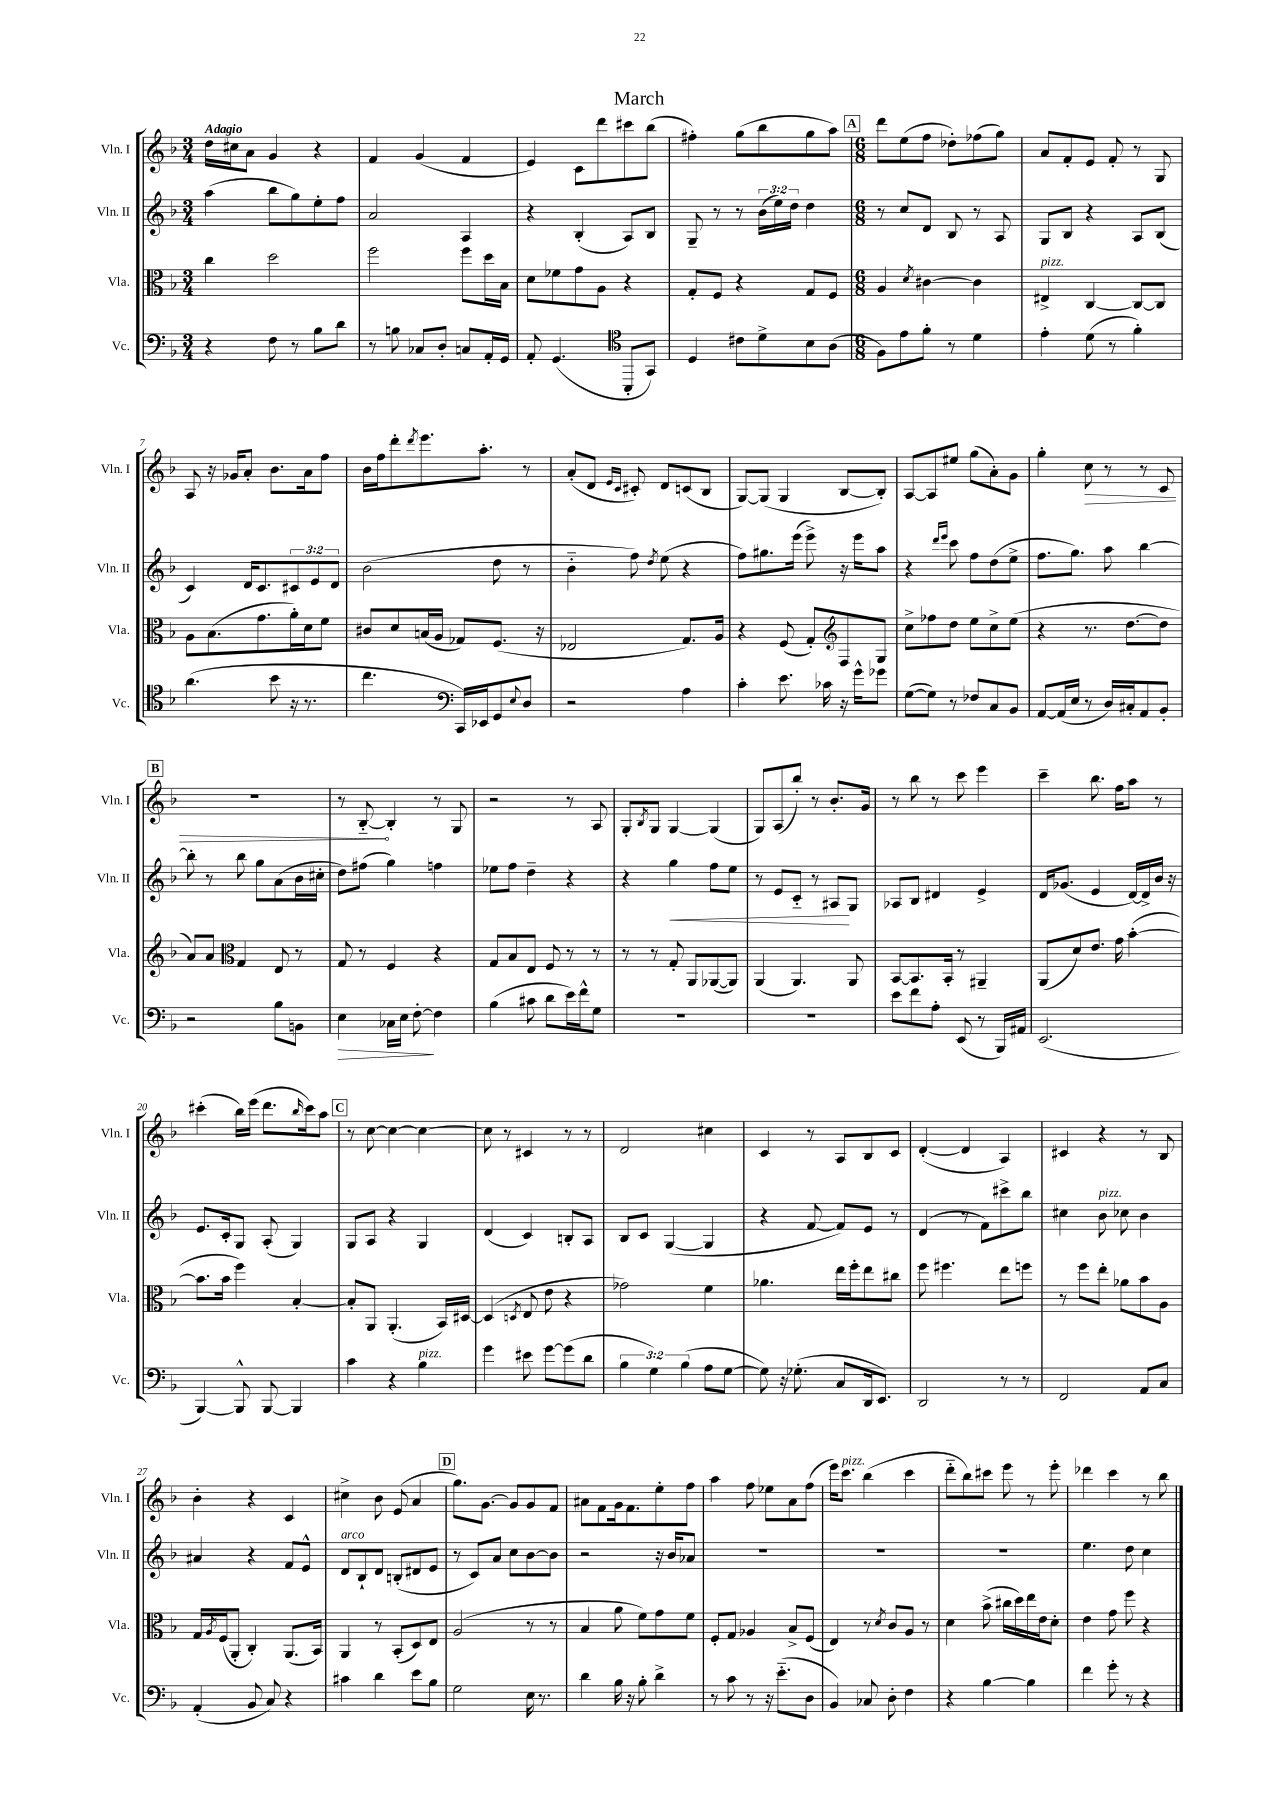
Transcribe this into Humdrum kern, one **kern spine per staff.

**kern	**kern	**kern	**kern
*staff4	*staff3	*staff2	*staff1
*clefF4	*clefC3	*clefG2	*clefG2
*k[b-]	*k[b-]	*k[b-]	*k[b-]
*M3/4	*M3/4	*M3/4	*M3/4
4r	4cc	(4aa	16dd
.	.	.	16cc#
.	.	.	8a
8F	2dd	8bb-	4g
8r	.	8gg)	.
8B-	.	8ee'	4r
8d	.	8ff	.
=	=	=	=
8r	2ff	2a	4f
8B	.	.	.
8C-	.	.	(4g
8D'	.	.	.
8C	8ff	4A	4f
16AA'	16dd	.	.
16GG	16B-	.	.
=	=	=	=
8AA'	8d	4r	4e)
(4.GG	8f-	.	.
.	8g	(4B-'	8c
.	8A	.	8ddd
8BBB-'	4r	8A)	8ccc#
8GG)	.	8B-	(8bb-
=	=	=	=
*clefC4	*	*	*
4D	8G'	8G~	4ff#')
.	8F	8r	.
8c#	4r	8r	(8gg
8d^	.	(24b-	8bb-
.	.	24ee)	.
.	.	24dd	.
8B-	8G	4dd	8gg
(8A	8F	.	8aa)
=	=	=	=
*M6/8	*M6/8	*M6/8	*M6/8
8F)	4A	8r	8ddd
8e	.	8cc	(8ee
.	8qd	.	.
8f'	[4c#	8d	8ff
8r	.	8B-	8dd-')
4d	4c#]	8r	(8ff-
.	.	8A	8gg)
=	=	=	=
4e'	4E#^	8G	8a
.	.	8B-	8f'
(8d	[4C	4r	8e
8r	.	.	8f'
4f')	8C_	8A	8r
.	8C]	(8B-	8G
=	=	=	=
(4.a	8A	4c)	8A
.	(8.B-	.	16r
.	.	.	16g-
.	.	16d	8a'
.	8.g	8.c	.
8b-	.	.	8.b-
16r	16a')	12c#	.
8.r	16d	.	16a
.	.	12e	.
.	8f	.	8ff
.	.	12d	.
=	=	=	=
4.cc	8c#	(2b-	16b-
.	.	.	16ff
.	8d	.	8ddd'
.	.	.	8qddd
.	(16B	.	8.eee
.	16A	.	.
*clefF4	*	*	*
16CC)	8G-)	.	.
16EE-	.	.	8.aa'
8GG	(8.F	8dd	.
8qqE	.	.	.
8D	.	8r	8r
.	16r	.	.
=	=	=	=
2r	2E-	4b-'~	(8a'
.	.	.	8d
.	.	.	16qqe
.	.	.	16qqc
.	.	8ff)	8c#')
.	.	8qdd	.
.	.	(8ee	8d
4A	8.G)	4r	(8c
.	.	.	8B-
.	16A	.	.
=	=	=	=
4c'	4r	8ff)	[8G)
.	.	8.gg#	(8G]
8.e	(8F	.	4G
.	.	(16eee	.
.	8G')	8eee^)	.
16c-	.	.	.
16r	8F	16r	[8B-
16g^^	.	16eee	.
8g-	8G	8aa	8B-'])
=	=	=	=
*	*clefG2	*	*
([8G	8cc^	4r	[8A
8G])	8ff-	.	8A]
.	.	16qqddd	.
.	.	16qqeee	.
8r	8dd	8ccc	8ee#
8F-	8ee	8ff	(8gg
8C	8cc^	(8dd	8a')
8BB-	(8ee	8ee^	8g
=	=	=	=
[8AA	4r	8.ff	4gg'
(16AA]	.	.	.
16E	.	8.gg)	.
8r	8.r	.	8cc
16D)	.	8aa	8r
16C#'	[8.dd	.	.
8AA	.	[4bb-	8r
8BB-'	8dd]	.	8c
=	=	=	=
2r	8a)	8bb-']	2.r
.	8a	8r	.
*	*clefC3	*	*
.	4G	8bb-	.
.	.	8gg	.
8B-	8E	(8a	.
8BB	8r	16b-	.
.	.	16cc#'	.
=	=	=	=
4E	8G	8dd)	8r
.	8r	(8ff#	[8B-'~
16C-	4F	4gg)	4B-']
16E	.	.	.
[8F'	.	.	.
4F]	4r	4ff	8r
.	.	.	8G
=	=	=	=
(4B-	8G	8ee-	2r
.	8B-	8ff	.
8c#	8E	4dd~	.
8d	8F	.	.
16e)	8r	4r	8r
16f^^	.	.	.
8G	8r	.	8A
=	=	=	=
2.r	8r	4r	8G'
.	.	.	8qB-
.	8r	.	8G
.	8G'	4gg	[4G
.	8AA	.	.
.	([8AA-	8ff	(4G]
.	8AA-])	8ee	.
=	=	=	=
2.r	(4AA	8r	8G)
.	.	8e	(8A
.	4.AA)	8c'~	8bb-')
.	.	8r	8r
.	.	8A#	8.b-'
.	8AA	8G	.
.	.	.	16g
=	=	=	=
8e	[8BB-	8A-	8r
8f	8.BB-]	8B-	8bb-
8A'	.	4d#	8r
.	16BB-'	.	.
(8EE	8r	.	8ccc
8r	4AA#~	4e^	4eee
16BBB-)	.	.	.
16AA#	.	.	.
=	=	=	=
(2.EE	(8AA	16d	4ccc~
.	.	(8.g-	.
.	8d)	.	.
.	8.e	4e	8.bb-
.	16g	.	16ff
.	([4b-'	[16d)	8aa
.	.	16d^]	.
.	.	16b-	8r
.	.	16r	.
=	=	=	=
[4BBB-)	8.b-]	8.e	(4ccc#'
.	16b-	16c'	.
8BBB-^^]	4ff)	8G	16bb-)
.	.	.	(16eee
[8BBB-	.	(8A'	8.ddd
4BBB-]	[4B-'	4G)	.
.	.	.	16qqbb-
.	.	.	16ccc#)
.	.	.	8aa
=	=	=	=
4c	8B-']	8G	8r
.	8AA	8A	[8cc
4r	(4.AA'	4r	4cc_
4B-	.	4G	4cc_
.	16BB-)	.	.
.	[16D#	.	.
=	=	=	=
4g	(4D#]	(4d	8cc]
.	.	.	8r
.	8qD	.	.
8e#	8E	4c)	4c#
[8g	8e	.	.
(8g]	4r	8B'	8r
8d	.	8A	8r
=	=	=	=
6B-	2g-)	8B-	2d
.	.	8c	.
6G)	.	.	.
.	.	([4G	.
(6B-	.	.	.
8A	4f	4G]	4cc#
[8G	.	.	.
=	=	=	=
8G])	4.a-	4r	4c
16r	.	.	.
(8.G-'	.	.	.
.	.	[8f	8r
8C	16ee	8f])	8A
.	16ff'	.	.
16DD	8ee	8e	8B-
8.EE)	.	.	.
.	8cc#	8r	8c
=	=	=	=
2DD	8ff	(4d	([4d'
.	4.ff#	.	.
.	.	8r	4d]
.	.	8f)	.
8r	8ee	8ccc#^	4A)
8r	8ff	8bb-	.
=	=	=	=
2FF	8r	4cc#	4c#
.	8ff	.	.
.	8ee'	8b-	4r
.	8a-	8cc-	.
8AA	8b-	4b-	8r
8C	8A	.	8B-
=	=	=	=
(4AA'	16G	4a#	4b-'
.	8qA	.	.
.	(16F	.	.
.	8AA'	.	.
8BB-	4C')	4r	4r
8C)	.	.	.
4r	(8.AA	8f	4c
.	.	8e^^	.
.	16BB-)	.	.
=	=	=	=
4c#	4AA	8d	4cc#^
.	.	8B-`	.
4d	8r	8d	8b-
.	(8BB-'	(8B'	(8e
8e	8D)	8d#	4a
8B-	8E	8e	.
=	=	=	=
2G	(2A	8r	8.gg)
.	.	8c)	.
.	.	.	[8.g
.	.	8a	.
.	.	8cc	8g]
16E	8r	[8b-	8g
8.r	.	.	.
.	8r	8b-]	8f
=	=	=	=
4d	4B-	2r	8a#
.	.	.	8f
16B-	8a	.	16g
16r	.	.	8.f
8B-'	8f)	.	.
4d^	8g	16r	8ee'
.	.	16b-	.
.	8f	8a-	8ff
=	=	=	=
8r	8F'	2.r	4aa
8c	8G	.	.
8r	4A-	.	8ff
16r	.	.	8ee-
(8.e'~	.	.	.
.	8B-^	.	8a
8D	(8F	.	(8ff
=	=	=	=
4BB-)	4E)	2.r	16eee)
.	.	.	8.ccc
8C-	8r	.	(4bb-
.	8qd	.	.
8D'	8c	.	.
4F	8A	.	4ccc
.	8r	.	.
=	=	=	=
4r	4d	2.r	8ddd'~
.	.	.	8bb-)
[4B-	(8b-^	.	8ccc#
.	16cc#	.	8eee
.	16dd)	.	.
4B-]	16ee	.	8r
.	16e	.	.
.	8d'	.	8eee'
=	=	=	=
4f	4e	4.ee	4ddd-
8g'	8g	.	4ccc
8r	8ff	8dd	.
4r	4r	4cc	8r
.	.	.	8bb-
==	==	==	==
*-	*-	*-	*-
